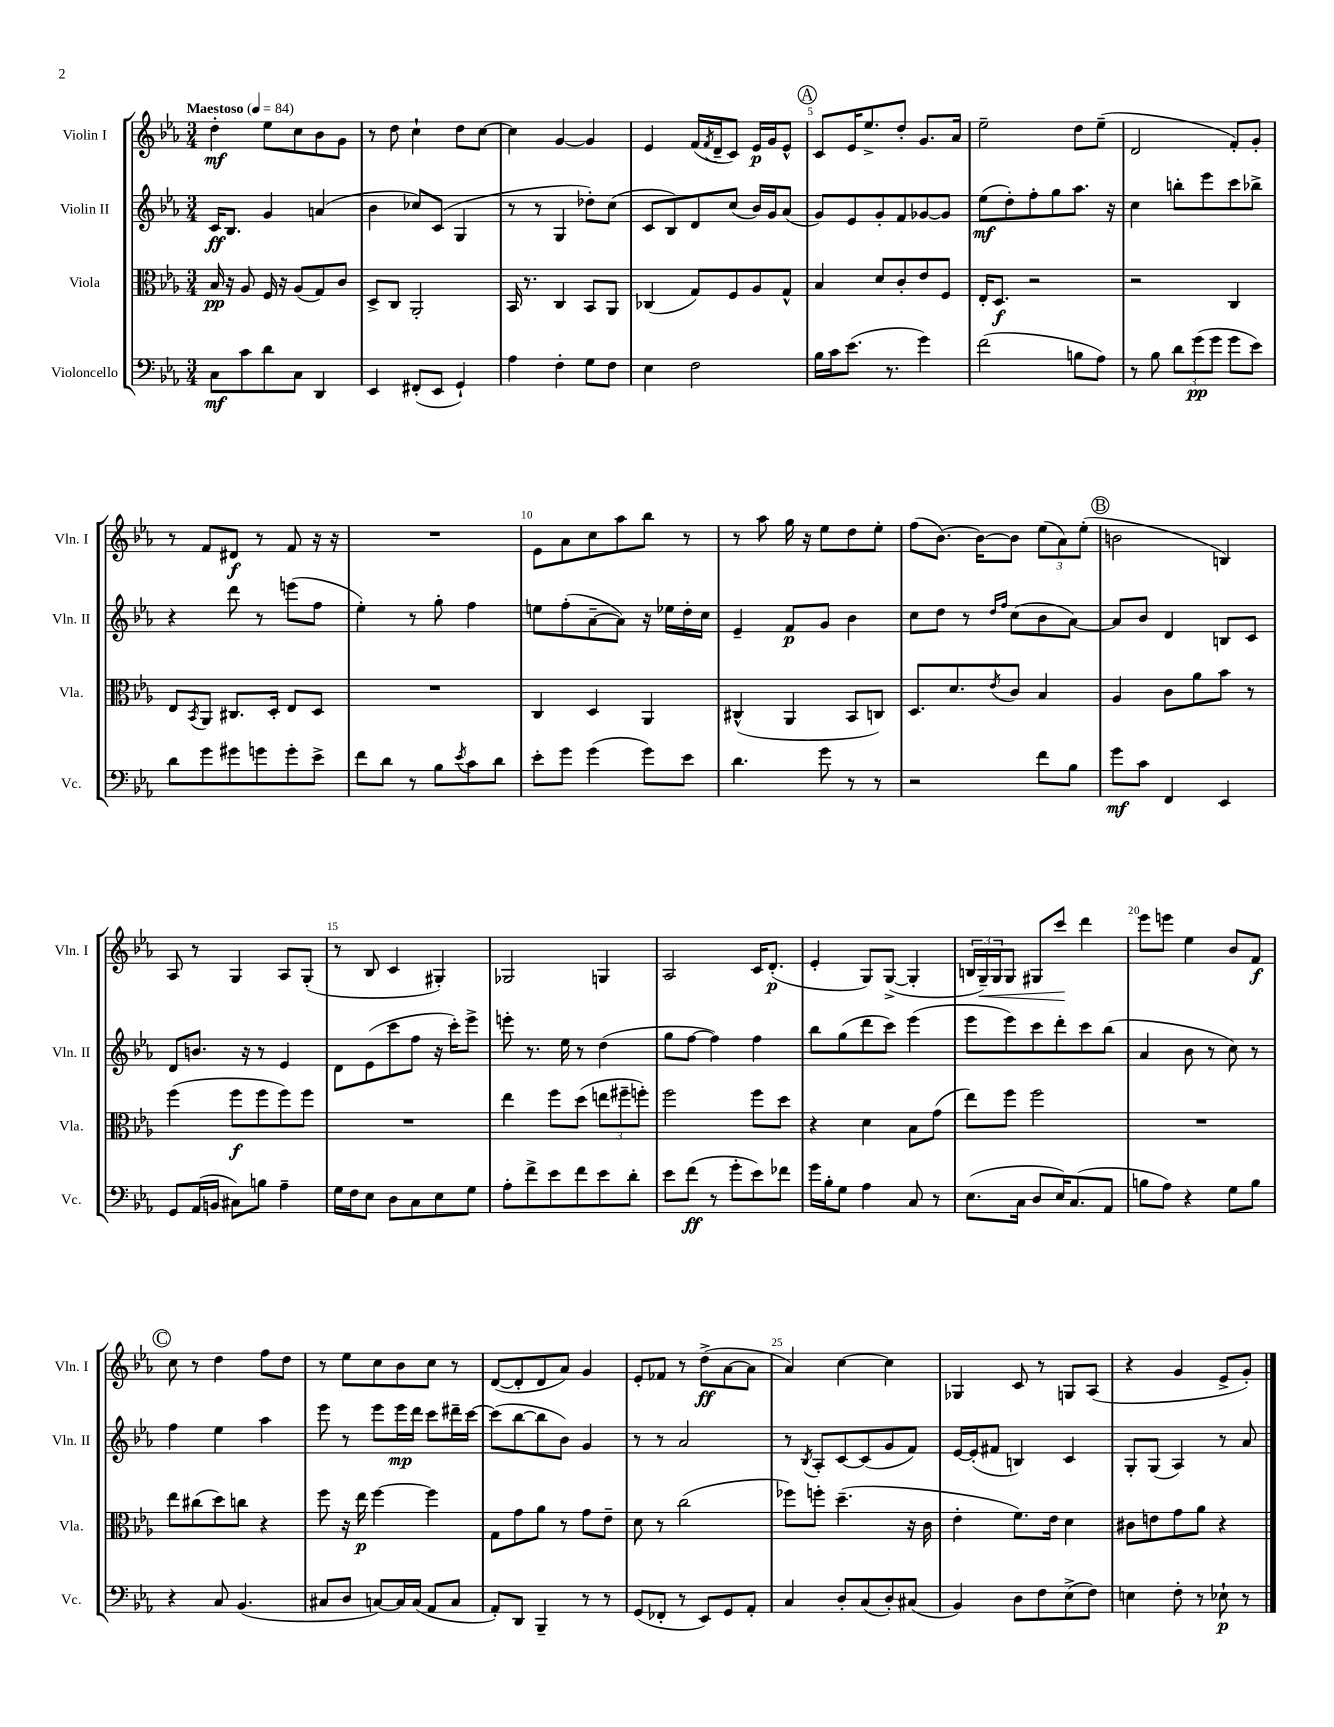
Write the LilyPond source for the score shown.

<<
\new StaffGroup <<
\new Staff = "s0" \with { instrumentName = "Violin I" shortInstrumentName = "Vln. I" } {
    \clef treble \key ees \major \numericTimeSignature \time 3/4 \tempo "Maestoso" 4 = 84
    d''4-.\mf ees''8 c''8 bes'8 g'8 |
    r8 d''8 c''4-! d''8 c''8~ |
    c''4 g'4~ g'4 |
    ees'4 f'16( \acciaccatura { f'8 } d'16-- c'8) ees'16\p g'16 ees'8-^ |
    \mark \markup { \circle "A" } c'8 ees'16 ees''8.-> d''8-. g'8. aes'16 |
    ees''2-- d''8 ees''8--( |
    d'2 f'8-.) g'8-. |
    r8 f'8 dis'8\f r8 f'8 r16 r16 |
    R2. |
    ees'8 aes'8 c''8 aes''8 bes''8 r8 |
    r8 aes''8 g''16 r16 ees''8 d''8 ees''8-. |
    f''8( bes'8.~) bes'16~ bes'8 \tuplet 3/2 { ees''8( aes'8) ees''8-.( } |
    \mark \markup { \circle "B" } b'2 b4) |
    aes8 r8 g4 aes8 g8-.( |
    r8 bes8 c'4 gis4-.) |
    ges2 g4 |
    aes2 c'16 d'8.-.\p( |
    ees'4-. g8) g8~->( g4-. |
    \tuplet 3/2 { b16 g16--\<) g16 } g8 gis8 c'''8\! d'''4 |
    ees'''8 e'''8 ees''4 bes'8 f'8\f |
    \mark \markup { \circle "C" } c''8 r8 d''4 f''8 d''8 |
    r8 ees''8 c''8 bes'8 c''8 r8 |
    d'8~( d'8-. d'8 aes'8) g'4 |
    ees'8-. fes'8 r8 d''8->\ff( aes'8~ aes'8 |
    aes'4) c''4~ c''4 |
    ges4 c'8 r8 g8 aes8( |
    r4 g'4 ees'8-> g'8-.) \bar "|." |
}
\new Staff = "s1" \with { instrumentName = "Violin II" shortInstrumentName = "Vln. II" } {
    \clef treble \key ees \major \numericTimeSignature \time 3/4
    c'16\ff bes8. g'4 a'4( |
    bes'4 ces''8) c'8( g4 |
    r8 r8 g4 des''8-.) c''8( |
    c'8 bes8) d'8 c''8( bes'16) g'16 aes'8( |
    \mark \markup { \circle "A" } g'8) ees'8 g'8-. f'8 ges'8~ ges'8 |
    ees''8\mf( d''8-.) f''8-. g''8 aes''8. r16 |
    c''4 b''8-. ees'''8 c'''8 bes''8-> |
    r4 d'''8 r8 e'''8( f''8 |
    ees''4-.) r8 g''8-. f''4 |
    e''8 f''8-.( aes'8~-- aes'8) r16 ees''16 d''16-. c''16 |
    ees'4-- f'8\p g'8 bes'4 |
    c''8 d''8 r8 \grace { d''16 f''16 } c''8( bes'8 aes'8~) |
    \mark \markup { \circle "B" } aes'8 bes'8 d'4 b8 c'8 |
    d'8 b'8. r16 r8 ees'4 |
    d'8 ees'8( c'''8 f''8 r16 c'''16-.) ees'''8-> |
    e'''8-. r8. ees''16 r8 d''4( |
    g''8 f''8~ f''4) f''4 |
    bes''8 g''8( d'''8 c'''8) ees'''4( |
    ees'''8 ees'''8) c'''8 d'''8-. c'''8 bes''8( |
    aes'4 bes'8 r8 c''8) r8 |
    \mark \markup { \circle "C" } f''4 ees''4 aes''4 |
    ees'''8 r8 ees'''8 ees'''16\mp d'''16 c'''8 dis'''16-- c'''16~ |
    c'''8( bes''8~ bes''8 bes'8) g'4 |
    r8 r8 aes'2 |
    r8 \acciaccatura { bes8 } aes8-. c'8~ c'8( g'8 f'8) |
    ees'16~ ees'16-.( fis'8 b4) c'4 |
    g8-. g8( aes4) r8 aes'8 \bar "|." |
}
\new Staff = "s2" \with { instrumentName = "Viola" shortInstrumentName = "Vla." } {
    \clef alto \key ees \major \numericTimeSignature \time 3/4
    bes16\pp r16 aes8 f16 r16 aes8( g8) c'8 |
    d8-> c8 aes,2-. |
    bes,16 r8. c4 bes,8 aes,8 |
    ces4( g8) f8 aes8 g8-^ |
    \mark \markup { \circle "A" } bes4 d'8 c'8-. ees'8 f8 |
    ees16-. d8.\f r2 |
    r2 c4 |
    ees8 \acciaccatura { bes,8 } aes,8 cis8. d16-. ees8 d8 |
    R2. |
    c4 d4 aes,4 |
    cis4-^( aes,4 bes,8 c8) |
    d8. d'8. \acciaccatura { ees'8 } c'8 bes4 |
    \mark \markup { \circle "B" } aes4 c'8 aes'8 bes'8 r8 |
    f''4( f''8\f f''8 f''8) f''8 |
    R2. |
    ees''4 f''8 d''8( \tuplet 3/2 { e''8 fis''8-- f''8-.) } |
    f''2 f''8 d''8 |
    r4 d'4 bes8 g'8( |
    ees''8) f''8 f''2 |
    R2. |
    \mark \markup { \circle "C" } ees''8 cis''8( d''8) c''8 r4 |
    f''8 r16 ees''16\p f''4~ f''4 |
    g8 g'8 aes'8 r8 g'8 ees'8-- |
    d'8 r8 c''2( |
    fes''8) f''8-. d''4.--( r16 c'16 |
    ees'4-. f'8.) ees'16 d'4 |
    cis'8 e'8 g'8 aes'8 r4 \bar "|." |
}
\new Staff = "s3" \with { instrumentName = "Violoncello" shortInstrumentName = "Vc." } {
    \clef bass \key ees \major \numericTimeSignature \time 3/4
    c8\mf c'8 d'8 c8 d,4 |
    ees,4 fis,8-.( ees,8 g,4-!) |
    aes4 f4-. g8 f8 |
    ees4 f2 |
    \mark \markup { \circle "A" } bes16 c'16 ees'8.( r8. g'4) |
    f'2( b8 aes8) |
    r8 bes8 \tuplet 3/2 { d'8 g'8\pp( g'8 } g'8 ees'8) |
    d'8 g'8 gis'8 g'8 g'8-. ees'8-> |
    f'8 d'8 r8 bes8 \acciaccatura { ees'8 } c'8 d'8 |
    ees'8-. g'8 g'4( g'8) ees'8 |
    d'4. g'8 r8 r8 |
    r2 f'8 bes8 |
    \mark \markup { \circle "B" } g'8\mf c'8 f,4 ees,4 |
    g,8 aes,16( b,16 cis8) b8 aes4-- |
    g16 f16 ees8 d8 c8 ees8 g8 |
    aes8-. f'8-> ees'8 f'8 ees'8 d'8-. |
    ees'8 f'8\ff( r8 g'8-. ees'8) fes'8 |
    g'16 bes16-. g8 aes4 c8 r8 |
    ees8.( c16 d8 ees16) c8.( aes,8 |
    b8 aes8) r4 g8 b8 |
    \mark \markup { \circle "C" } r4 c8 bes,4.( |
    cis8 d8 c8~) c16 c16( aes,8 c8 |
    aes,8-.) d,8 bes,,4-- r8 r8 |
    g,8( fes,8-. r8 ees,8) g,8 aes,8-. |
    c4 d8-. c8( d8-.) cis8( |
    bes,4) d8 f8 ees8->( f8) |
    e4 f8-. r8 ees8-!\p r8 \bar "|." |
}
>>
>>
\layout { \context { \Score \override BarNumber.break-visibility = ##(#f #t #t) barNumberVisibility = #(every-nth-bar-number-visible 5) } }
